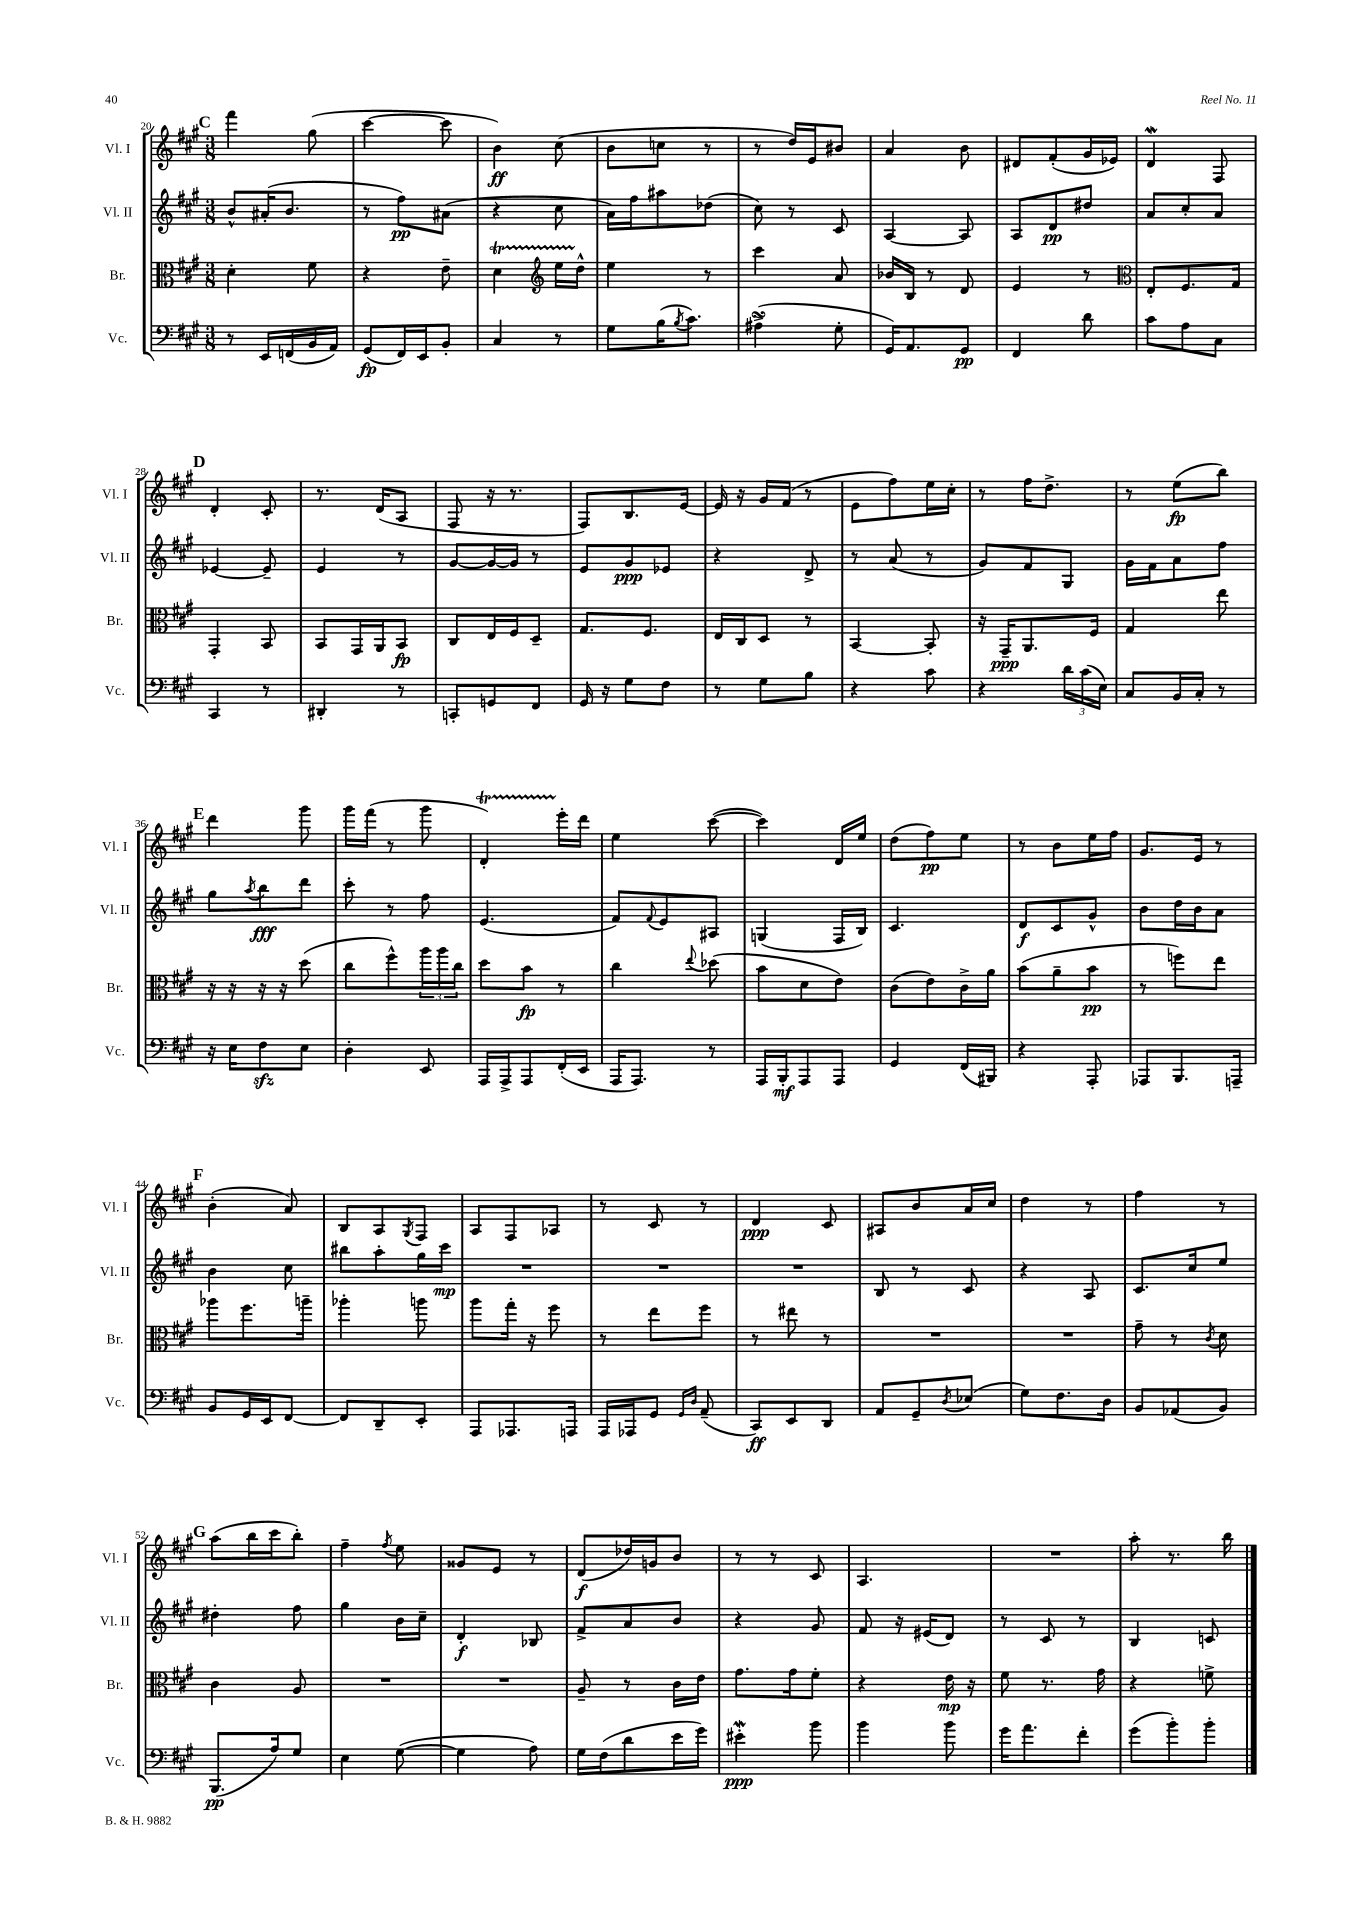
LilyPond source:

<<
\new StaffGroup <<
\new Staff = "s0" \with { instrumentName = "Vl. I" shortInstrumentName = "Vl. I" } {
    \clef treble \key a \major \numericTimeSignature \time 3/8
    \mark \markup { \bold "C" } fis'''4 gis''8( |
    cis'''4~ cis'''8 |
    b'4\ff) cis''8( |
    b'8 c''8 r8 |
    r8 d''16) e'16 bis'8 |
    a'4 b'8 |
    dis'8 fis'8-.( gis'16 ees'16) |
    d'4\mordent fis8 |
    \mark \markup { \bold "D" } d'4-. cis'8-. |
    r8. d'16( a8 |
    fis8 r16 r8. |
    fis8) b8. e'16~ |
    e'16 r16 gis'16 fis'16( r8 |
    e'8 fis''8) e''16 cis''16-. |
    r8 fis''16 d''8.-> |
    r8 e''8\fp( b''8) |
    \mark \markup { \bold "E" } d'''4 gis'''8 |
    gis'''16 fis'''16( r8 gis'''8 |
    d'4-.\startTrillSpan) e'''16-.\stopTrillSpan d'''16 |
    e''4 cis'''8~( |
    cis'''4) d'16 e''16 |
    d''8( fis''8\pp) e''8 |
    r8 b'8 e''16 fis''16 |
    gis'8. e'16 r8 |
    \mark \markup { \bold "F" } b'4-.( a'8) |
    b8 a8 \acciaccatura { gis8 } fis8 |
    a8 fis8 aes8 |
    r8 cis'8 r8 |
    d'4\ppp cis'8 |
    ais8 b'8 a'16 cis''16 |
    d''4 r8 |
    fis''4 r8 |
    \mark \markup { \bold "G" } a''8( b''16 cis'''16 b''8-.) |
    fis''4-- \acciaccatura { fis''8 } e''8 |
    gisis'8 e'8 r8 |
    d'8\f( des''16) g'16 b'8 |
    r8 r8 cis'8 |
    a4. |
    R4. |
    a''8-. r8. b''16 \bar "|." |
}
\new Staff = "s1" \with { instrumentName = "Vl. II" shortInstrumentName = "Vl. II" } {
    \clef treble \key a \major \numericTimeSignature \time 3/8
    \mark \markup { \bold "C" } b'8-^ ais'16-.( b'8. |
    r8 fis''8\pp) ais'8( |
    r4 cis''8 |
    a'16) fis''16 ais''8 des''8( |
    cis''8) r8 cis'8 |
    a4~ a8 |
    a8 d'8\pp dis''8 |
    a'8 cis''8-. a'8 |
    \mark \markup { \bold "D" } ees'4~ ees'8-- |
    e'4 r8 |
    gis'8~ gis'16~ gis'16 r8 |
    e'8 gis'8\ppp ees'8 |
    r4 d'8-> |
    r8 a'8( r8 |
    gis'8) fis'8 gis8 |
    gis'16 fis'16 a'8 fis''8 |
    \mark \markup { \bold "E" } gis''8 \acciaccatura { a''8 } b''8\fff d'''8 |
    cis'''8-. r8 fis''8 |
    e'4.( |
    fis'8) \appoggiatura { fis'8 } e'8 ais8 |
    g4( fis16 b16) |
    cis'4. |
    d'8\f cis'8 gis'8-^ |
    b'8 d''16 b'16 a'8 |
    \mark \markup { \bold "F" } b'4 cis''8 |
    bis''8 a''8-. gis''16 cis'''16\mp |
    R4. |
    R4. |
    R4. |
    b8 r8 cis'8 |
    r4 a8 |
    cis'8. cis''16 e''8 |
    \mark \markup { \bold "G" } dis''4-. fis''8 |
    gis''4 b'16 cis''16-- |
    d'4-.\f bes8 |
    fis'8-> a'8 b'8 |
    r4 gis'8 |
    fis'8 r16 eis'16( d'8) |
    r8 cis'8 r8 |
    b4 c'8 \bar "|." |
}
\new Staff = "s2" \with { instrumentName = "Br." shortInstrumentName = "Br." } {
    \clef alto \key a \major \numericTimeSignature \time 3/8
    \mark \markup { \bold "C" } d'4-. fis'8 |
    r4 e'8-- |
    d'4\startTrillSpan \clef treble e''16 d''16-^\stopTrillSpan |
    e''4 r8 |
    cis'''4 a'8 |
    bes'16 b16 r8 d'8 |
    e'4 r8 |
    \clef alto e8-. fis8. gis16 |
    \mark \markup { \bold "D" } gis,4-. b,8 |
    b,8 gis,16 a,16 b,8\fp |
    cis8 e16 fis16 d8-- |
    gis8. fis8. |
    e16 cis16 d8 r8 |
    b,4~ b,8-. |
    r16 gis,16--\ppp a,8. fis16 |
    gis4 e''8 |
    \mark \markup { \bold "E" } r16 r16 r16 r16 d''8( |
    cis''8 fis''8-^) \tuplet 3/2 { a''16 a''16 cis''16 } |
    d''8 b'8\fp r8 |
    cis''4 \appoggiatura { e''8 } des''8( |
    b'8 d'8 e'8) |
    cis'8( e'8) cis'16-> a'16 |
    b'8( a'8-- b'8\pp |
    r8 f''8) e''8 |
    \mark \markup { \bold "F" } aes''8 fis''8. a''16-- |
    aes''4-. a''8 |
    a''8 gis''16-. r16 fis''8 |
    r8 e''8 fis''8 |
    r8 eis''8 r8 |
    R4. |
    R4. |
    gis'8-- r8 \acciaccatura { cis'8 } d'8 |
    \mark \markup { \bold "G" } cis'4 a8 |
    R4. |
    R4. |
    a8-- r8 cis'16 e'16 |
    gis'8. gis'16 fis'8-. |
    r4 e'16\mp r16 |
    fis'8 r8. gis'16 |
    r4 f'8-> \bar "|." |
}
\new Staff = "s3" \with { instrumentName = "Vc." shortInstrumentName = "Vc." } {
    \clef bass \key a \major \numericTimeSignature \time 3/8
    \mark \markup { \bold "C" } r8 e,16 f,16( b,16 a,16) |
    gis,8\fp( fis,16) e,16 b,8-. |
    cis4 r8 |
    gis8 b16( \acciaccatura { b8 } cis'8.) |
    ais4->\turn( gis8-. |
    gis,16) a,8. gis,8\pp |
    fis,4 d'8 |
    cis'8 a8 cis8 |
    \mark \markup { \bold "D" } cis,4 r8 |
    dis,4-. r8 |
    c,8-. g,8 fis,8 |
    gis,16 r16 gis8 fis8 |
    r8 gis8 b8 |
    r4 cis'8 |
    r4 \tuplet 3/2 { d'16 cis'16( e16) } |
    cis8 b,16 cis16-. r8 |
    \mark \markup { \bold "E" } r16 e16 fis8\sfz e8 |
    d4-. e,8 |
    a,,16 a,,16-> a,,8 fis,16-.( e,16 |
    a,,16 a,,8.) r8 |
    a,,16 b,,16-.\mf a,,8 a,,8 |
    gis,4 fis,16( bis,,16) |
    r4 a,,8-. |
    aes,,8 b,,8. a,,16-- |
    \mark \markup { \bold "F" } b,8 gis,16 e,16 fis,8~ |
    fis,8 d,8-- e,8-. |
    a,,8 aes,,8. a,,16 |
    a,,16 aes,,16 gis,8 \grace { gis,16 d16 } a,8--( |
    cis,8\ff) e,8 d,8 |
    a,8 gis,8-- \acciaccatura { d8 } ees8( |
    gis8) fis8. d16 |
    b,8 aes,8( b,8) |
    \mark \markup { \bold "G" } b,,8.\pp( a16) gis8 |
    e4 gis8~( |
    gis4 a8) |
    gis16 fis16( d'8 e'16 gis'16) |
    eis'4-.\mordent\ppp b'8 |
    b'4 b'8 |
    gis'16 a'8. fis'8-. |
    gis'8( b'8-.) b'8-. \bar "|." |
}
>>
>>
\layout { \context { \Score currentBarNumber = #20 } }
